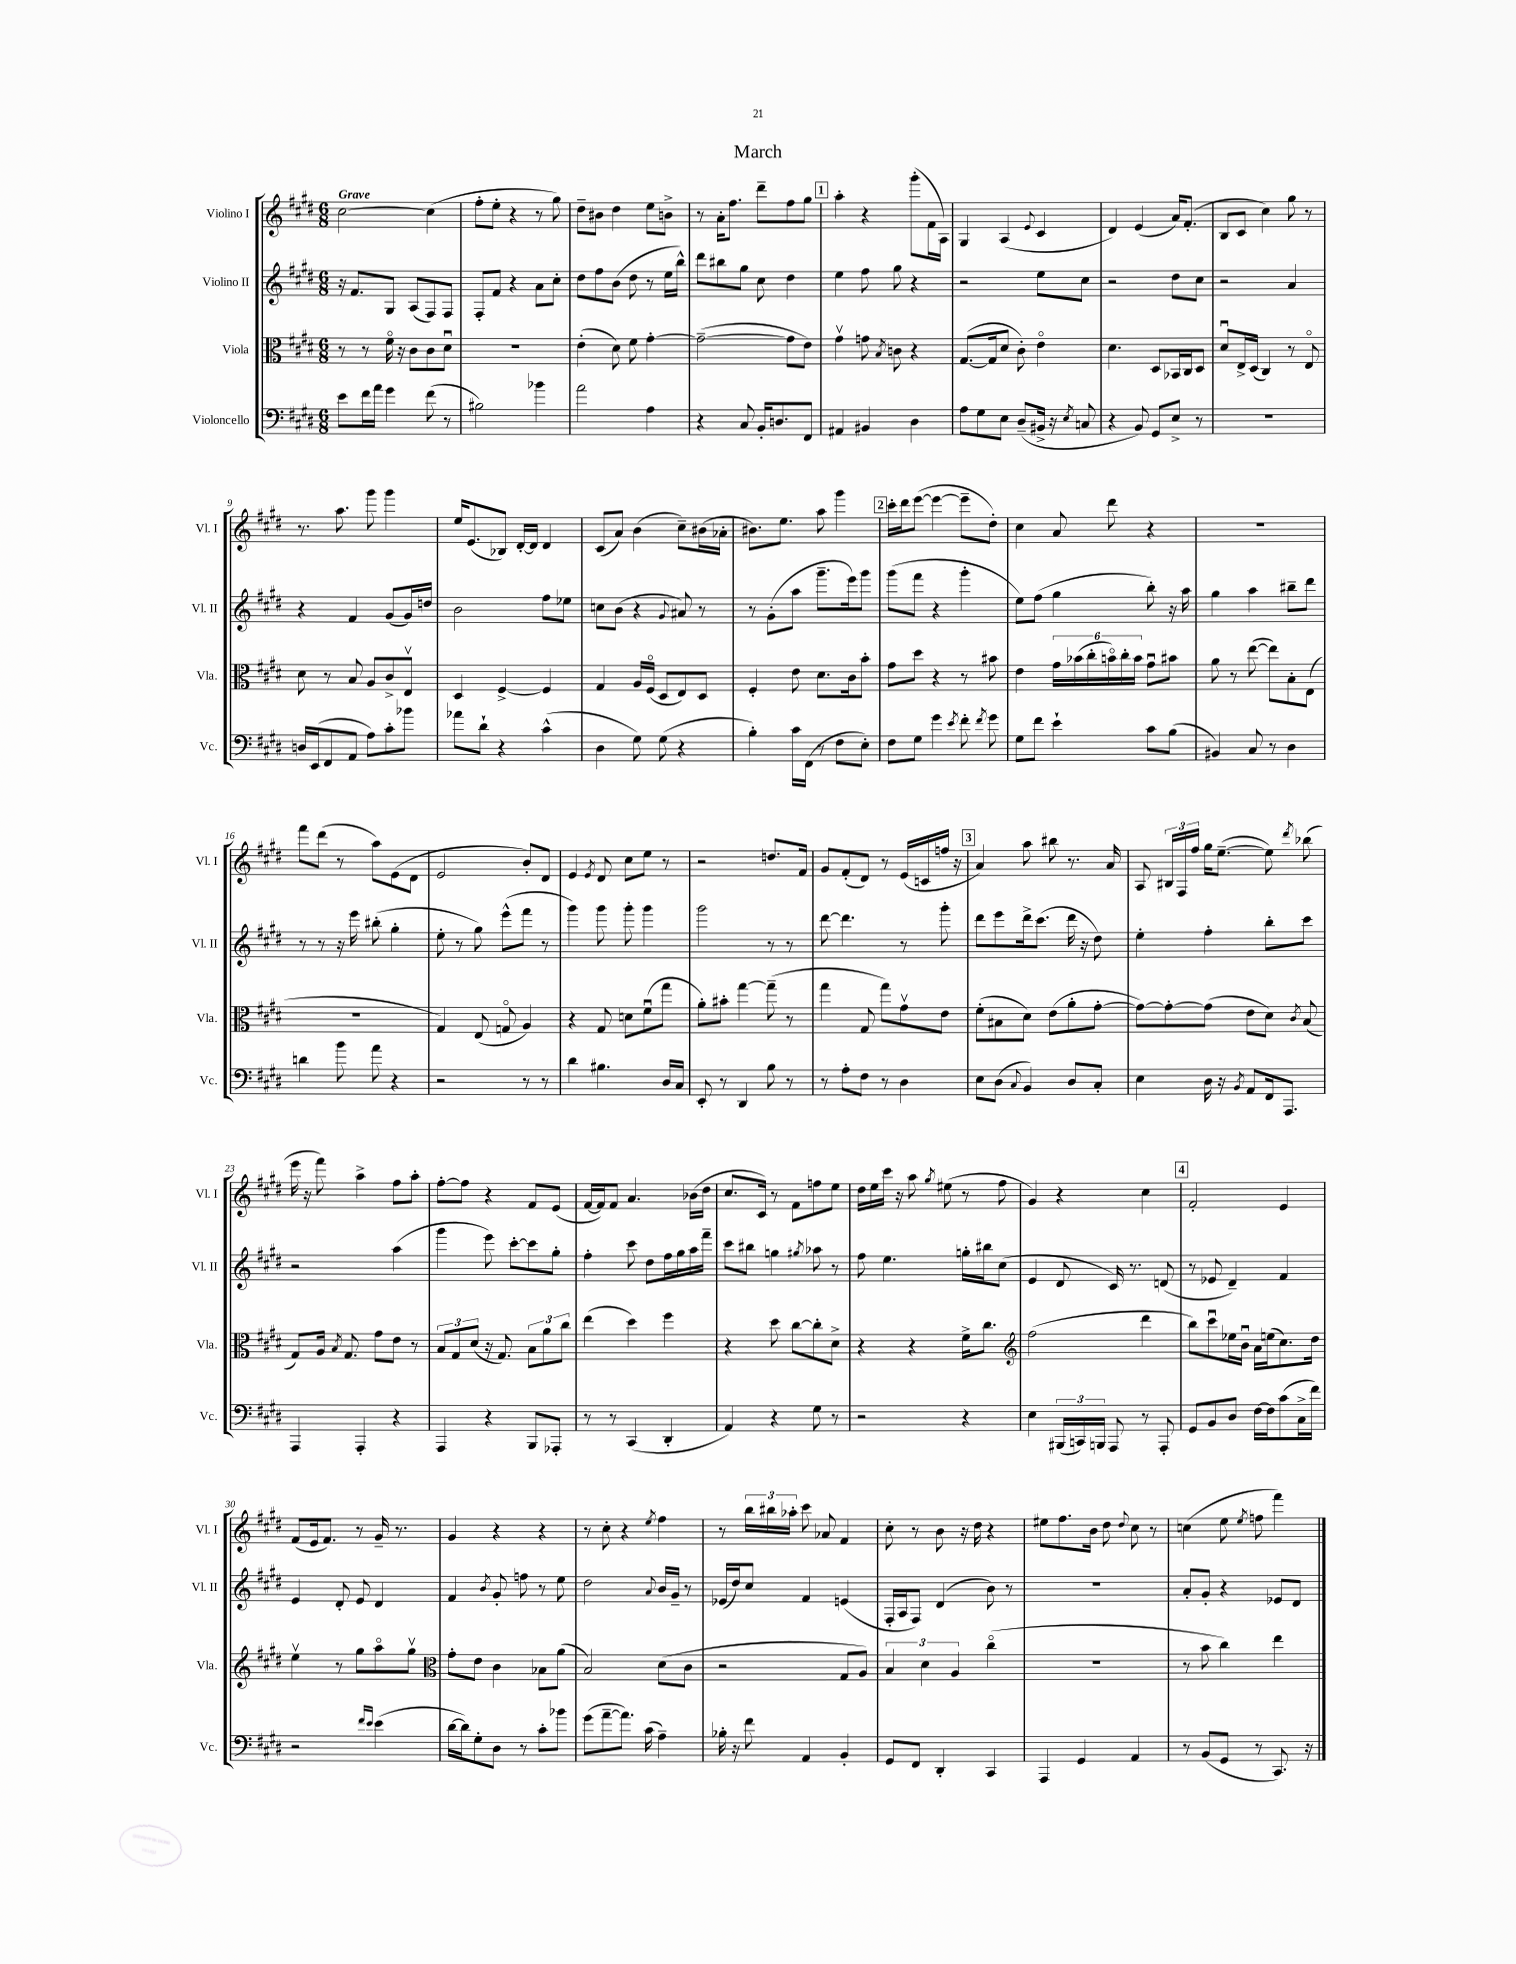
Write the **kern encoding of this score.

**kern	**kern	**kern	**kern
*staff4	*staff3	*staff2	*staff1
*clefF4	*clefC3	*clefG2	*clefG2
*k[f#c#g#d#]	*k[f#c#g#d#]	*k[f#c#g#d#]	*k[f#c#g#d#]
*M6/8	*M6/8	*M6/8	*M6/8
8e	8r	16r	[2cc#
.	.	8.f#	.
16f#	8r	.	.
16a	.	.	.
4g#	16f#o	8G#	.
.	16r	.	.
.	8c#	(8A	.
(8f#	8c#	8F#)	(4cc#]
8r	8d#u	8F#	.
=	=	=	=
2B#)	2.r	8F#'	8ff#'
.	.	8f#	8ee'
.	.	4r	4r
4b-	.	8a	8r
.	.	8cc#'	8gg#)
=	=	=	=
2a	(4e'	8dd#	8dd#~
.	.	8ff#	8b#
.	8d#)	(8b	4dd#
.	8f#	8dd#	.
4A	[4g#'	8r	8ee
.	.	16ee	8b^
.	.	16bb^^)	.
=	=	=	=
4r	(2g#~_	8ddd#	8r
.	.	8bb#	16a'
.	.	.	8.ff#
8C#	.	8gg#	.
16BB'	.	8cc#	8ddd#~
8.D	.	.	.
.	8g#]	4dd#	8ff#
8FF#	8e)	.	8gg#
=	=	=	=
4AA#	4g#v	4ee	4aa'
4BB#	8g	8ff#	4r
.	8qB	.	.
.	8c	8gg#	.
4D#	4r	4r	(8ggg#'
.	.	.	16f#
.	.	.	16A)
=	=	=	=
8A	([8.G#	2r	4G#
8G#	.	.	.
.	16G#]	.	.
8E	8d#	.	(4A
(8D#~	8c#')	.	.
.	.	.	8qqe
16BB#^	4eo	8ee	4c#
16r	.	.	.
8qE	.	.	.
8C	.	8cc#	.
=	=	=	=
4r	4.d#	2r	4d#)
8BB)	.	.	(4e
8GG#	8D#	.	.
8E^	16BB-	8dd#	16a)
.	16C#	.	(8.f#'
8r	8D#	8cc#	.
=	=	=	=
2.r	8d#u	2r	8B
.	16E^	.	8c#
.	(16D#	.	.
.	4C#)	.	4cc#)
.	8r	4a	8gg#
.	8Eo	.	8r
=	=	=	=
16D	8d#	4r	8.r
(16EE	.	.	.
8FF#	8r	.	.
.	.	.	8.aa
8AA	8B	4f#	.
8A)	8A	.	8ggg#
8c#'	8c#^	(8g#	4ggg#
8b-	8Ev	16g#)	.
.	.	16dd	.
=	=	=	=
8a-	4D#	2b	16ee
.	.	.	(8.e
8d#`	.	.	.
4r	[4F#^	.	8B-)
.	.	.	[16d#'
.	.	.	16d#]
(4c#^^	4F#]	8ff#	4d#
.	.	8ee-	.
=	=	=	=
4D#	4G#	8cc	(8c#
.	.	(8b	8a)
8G#)	16A	4r	(4b
.	(16F#o	.	.
(8G#	8D#	.	.
.	.	8qqg#	.
4r	8E)	8a#)	8cc#~)
.	8D#	8r	(16b#
.	.	.	16a-'
=	=	=	=
4B')	4F#'	8r	8.b#)
.	.	(8g#'	.
.	.	.	8.ee
16c#	8e	8aa	.
(16FF#	.	.	.
8r	8.d#	8.ggg#~	8aa
8F#	.	.	4ggg#
.	16c#	16eee)	.
8E')	8b'	8ggg#	.
=	=	=	=
8F#	8g#	(8ggg#	16ccc#'
.	.	.	16ddd#
8G#	8dd#	8fff#	([8eee
4g#	4r	4r	4eee_
8qe	.	.	.
8f#'	8r	4ggg#'	8eee~]
8qf#	.	.	.
8g#	8b#	.	8dd#')
=	=	=	=
8G#	4e	8ee)	4cc#
8f#	.	(8ff#	.
4e`	24g#	4gg#	8a
.	(24b-	.	.
.	24cc#'	.	.
.	24bo)	.	8ddd#
.	24cc#'	.	.
.	24b	.	.
8c#	8g#u	8bb')	4r
(8B	8b#	16r	.
.	.	16aa	.
=	=	=	=
4BB#)	8a	4gg#	2.r
.	8r	.	.
8C#	([8ee	4aa	.
8r	8ee])	.	.
4D#	8B'	8bb#~	.
.	(8E	8ddd#	.
=	=	=	=
4d	2.r	8r	8fff#
.	.	8r	(8ddd#
8b	.	16r	8r
.	.	16eee	.
8a	.	(8bb#'	8aa)
4r	.	4gg#'	(8e
.	.	.	8d#
=	=	=	=
2r	4G#)	8ee'	2e
.	.	8r	.
.	(8E	8gg#)	.
.	8Go	(8eee^^	.
8r	4A)	8fff#	8b')
8r	.	8r	8d#
=	=	=	=
4d#	4r	4ggg#)	4e
.	.	.	8qe
4.B#	8G#	8ggg#	8d#
.	8d	8ggg#'	8cc#
.	(8f#u	4ggg#	8ee
16D#	8gg#	.	8r
16C#	.	.	.
=	=	=	=
8EE'	8a')	2ggg#	2r
8r	8b#'	.	.
4DD#	[4gg#	.	.
8B	(8gg#~]	8r	8.dd
8r	8r	8r	.
.	.	.	16f#
=	=	=	=
8r	4gg#	[8ddd#	8g#
8A'	.	4.ddd#]	(8f#'
8F#	8G#	.	8d#)
8r	8gg#)	.	8r
4D#	8g#v	8r	(16e
.	.	.	16c
.	8e	8ggg#'	16ff
.	.	.	16r
=	=	=	=
8E	(8f#'	8ddd#	4a)
(8D#	8B#	8eee	.
8qqC#	.	.	.
4BB)	8d#)	16ddd#^	8aa
.	.	(8.ccc#	.
.	(8e	.	8bb#
8D#	8a'	16ddd#	8.r
.	.	16r	.
8C#'	[8g#'	8dd#)	.
.	.	.	16a
=	=	=	=
4E	8g#_)	4ee'	8A
.	8g#'_	.	24B#
.	.	.	24F#
.	.	.	24ff#
16D#	(8g#]	4ff#'	16gg#
16r	.	.	([8.ee~
8qBB	.	.	.
8AA	8e	.	.
16FF#	8d#)	8bb'	8ee])
8.AAA	.	.	.
.	8qc#	.	8qddd#
.	(8B	8ccc#	(8bb-
=	=	=	=
4AAA	8G#)	2r	16eee
.	.	.	16r
.	16A	.	8fff#)
.	8qB	.	.
.	8.G#	.	.
4AAA'	.	.	4aa^
.	8g#	.	.
4r	8e	(4aa	8ff#
.	8r	.	8aa'
=	=	=	=
4AAA	12B	4ggg#	[8ff#'
.	12G#	.	.
.	.	.	8ff#]
.	(12d#	.	.
4r	16r	8eee)	4r
.	8.G#)	.	.
.	.	[8ccc#'	.
8BBB	12B	8ccc#]	8f#
.	12a	.	.
8AAA-'	.	8gg#'	(8e
.	12cc#	.	.
=	=	=	=
8r	(4ee	4ff#'	[16f#
.	.	.	16f#])
8r	.	.	8f#
(4CC#	4dd#)	8ccc#	4.a
.	.	8dd#	.
4DD#'	4ff#	16ff#	.
.	.	16gg#	.
.	.	16aa	(16b-
.	.	16fff#~	16dd#
=	=	=	=
4AA)	4r	8ccc#	8.cc#
.	.	8bb#	.
.	.	.	16c#)
4r	8dd#	4gg	8r
.	[8cc#	.	8f#
.	.	8qgg#	.
8G#	8cc#']	8aa-	8ff
8r	8d#^	8r	8ee
=	=	=	=
2r	4r	8ff#	16dd#
.	.	.	16ee
.	.	4.ee	16ccc#
.	.	.	16r
.	4r	.	8aa
.	.	.	8qgg#
.	.	.	(8ee#
4r	16f#^	16gg'	8r
.	8.cc#	16bb#	.
.	.	(8cc#	8ff#
=	=	=	=
*	*clefG2	*	*
4E	(2ff#	4e	4g#)
(24BBB#	.	8d#	4r
24CC)	.	.	.
24BBB	.	.	.
8AAA	.	16c#)	.
.	.	8.r	.
8r	4ddd#	.	4cc#
8AAA'	.	(8d	.
=	=	=	=
8GG#	8bb)	8r	2f#'
8BB	8ccc#u	8e-	.
8D#	16ee-	4d#~)	.
.	16bu	.	.
[16F#	16a	.	.
16F#]	(16ee	.	.
(8c#	8.cc#)	4f#	4e
16C#^	.	.	.
16f#)	16dd#	.	.
=	=	=	=
2r	4eev	4e	(8f#
.	.	.	16e
.	.	.	8.f#)
.	8r	8d#'	.
.	8gg#	8e	8r
16qqf#	.	.	.
16qqe	.	.	.
(4e	8aao	4d#	16g#~
.	.	.	8.r
.	8gg#v	.	.
=	=	=	=
*	*clefC3	*	*
[16d#	8g#'	4f#	4g#
16d#])	.	.	.
8G#'	8e	.	.
.	.	8qb	.
8D#	4c#	8g#'	4r
8r	.	8ff	.
8c#'	8B-	8r	4r
8b-	(8a	8ee	.
=	=	=	=
(8g#	2B)	2dd#	8r
[8a~	.	.	8cc#'
8.a])	.	.	4r
(16c#	.	.	.
.	.	8qqa	8qee
4A~)	(8d#	16b	4ff#
.	.	16g#~	.
.	8c#	8r	.
=	=	=	=
16B-'	2r	(16e-	8r
16r	.	16dd#)	.
8f#	.	8cc#	24bb
.	.	.	24bb#
.	.	.	24aa-'
4AA	.	4f#	8ccc#
.	.	.	8a-
4BB'	8G#	(4e	4f#
.	8A)	.	.
=	=	=	=
8GG#	6B	16F#'	8cc#'
.	.	16A	.
8FF#	.	8F#)	8r
.	6d#	.	.
4DD#'	.	(4d#	8b
.	6A	.	.
.	.	.	16r
.	.	.	16dd#
4CC#	(4cc#o	8b)	4r
.	.	8r	.
=	=	=	=
4AAA	2.r	2.r	8ee#
.	.	.	8.ff#
4GG#	.	.	.
.	.	.	16b
.	.	.	8dd#
.	.	.	8qqdd#
4AA	.	.	8cc#
.	.	.	8r
=	=	=	=
8r	8r	8a'	(4cc
(8BB	8b	8g#'	.
8GG#	4cc#)	4r	8ee
.	.	.	8qee
8r	.	.	8ff
8.CC#)	4ee	8e-	4fff#)
.	.	8d#	.
16r	.	.	.
==	==	==	==
*-	*-	*-	*-
